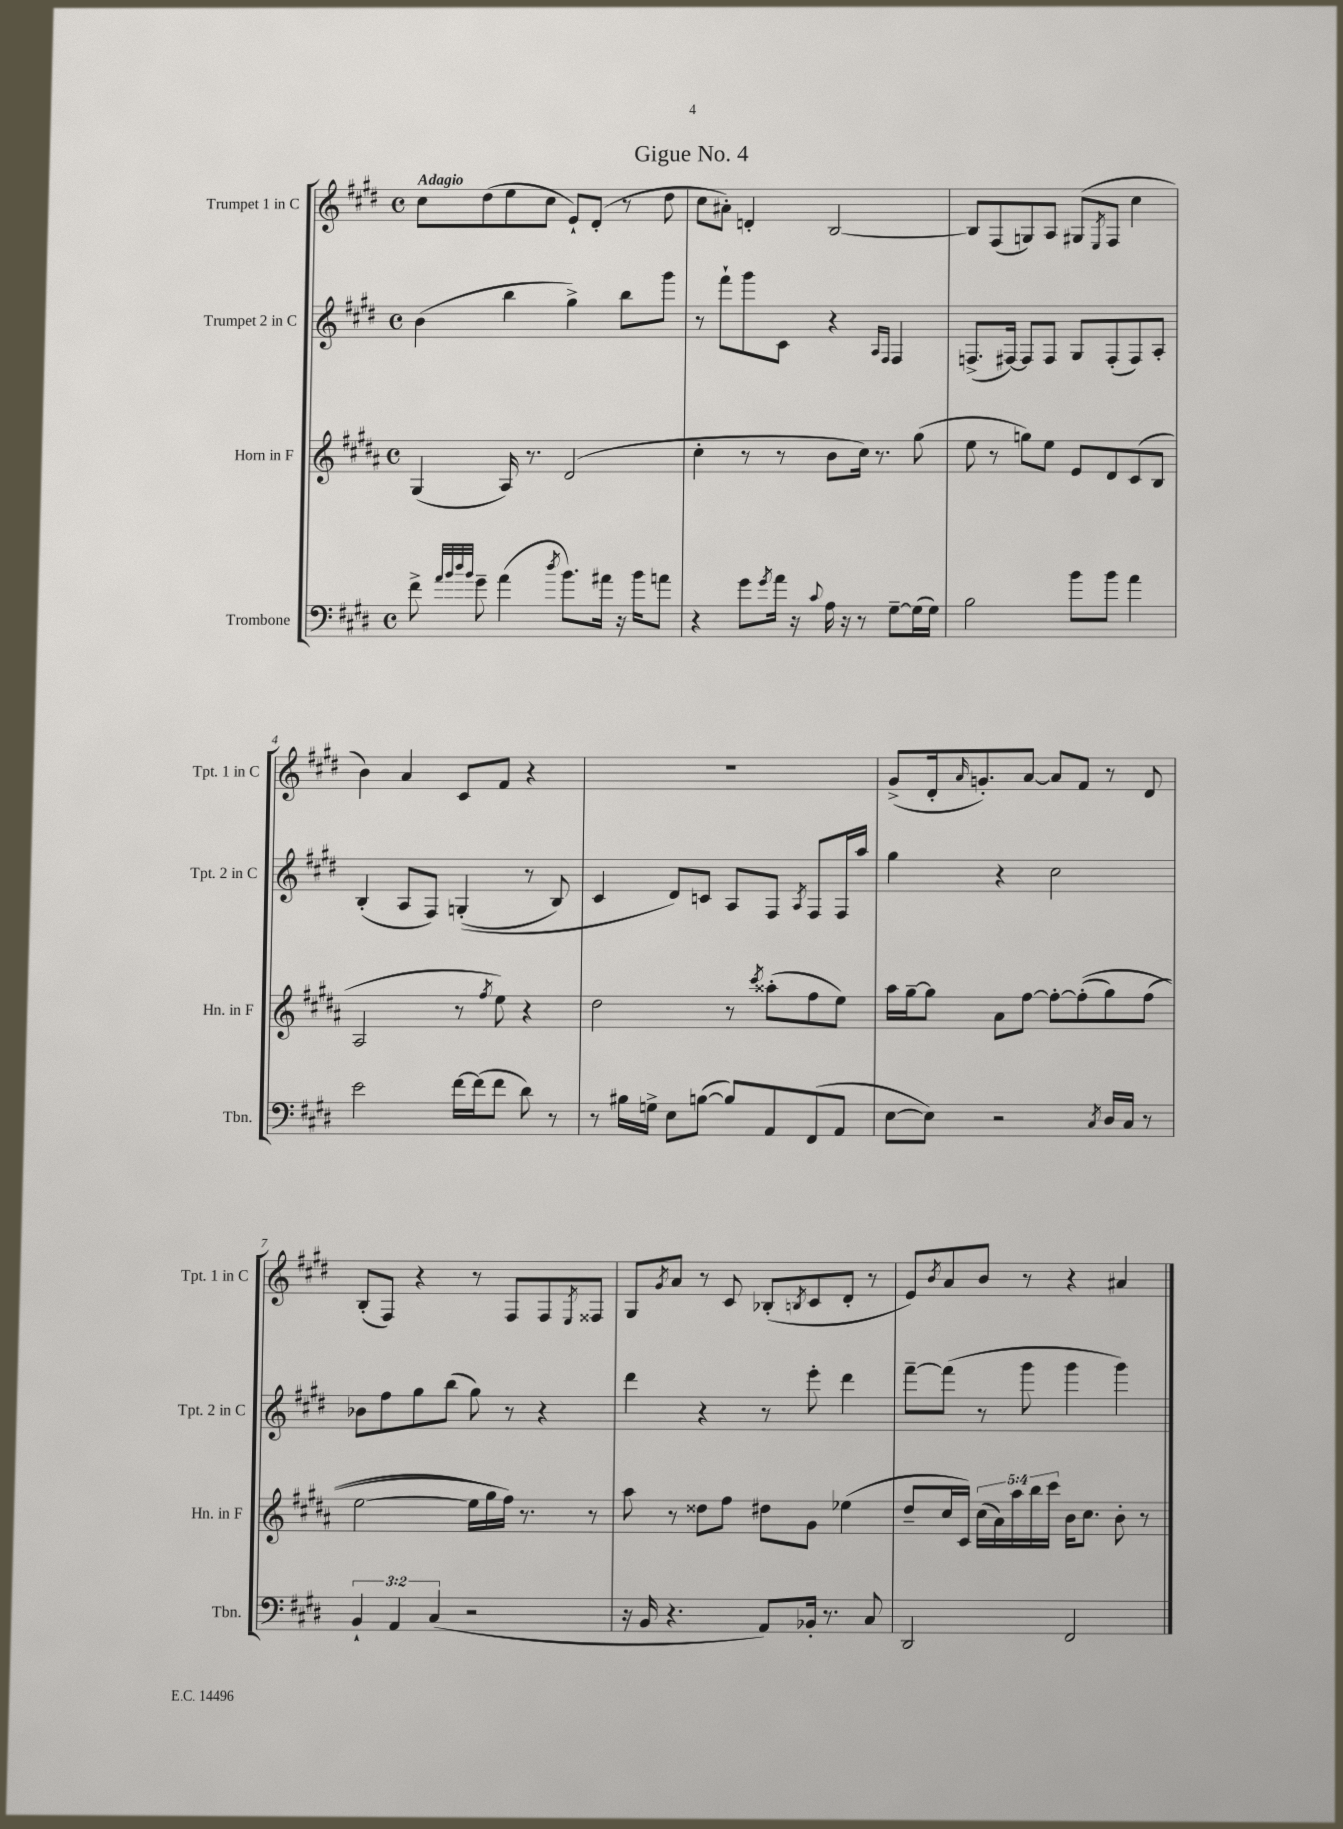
\header { title = "Gigue No. 4" }
<<
\new StaffGroup <<
\new Staff = "s0" \with { instrumentName = "Trumpet 1 in C" shortInstrumentName = "Tpt. 1 in C" } {
    \clef treble \key e \major \defaultTimeSignature \time 4/4 \tempo "Adagio"
    cis''8 dis''8( e''8 cis''8 e'8-!) dis'8-.( r8 dis''8 |
    cis''8 ais'8-.) d'4-. b2~ |
    b8 fis8( g8) a8 gis8( \acciaccatura { e8 } fis8 cis''4 |
    b'4) a'4 cis'8 fis'8 r4 |
    R1 |
    gis'8->( dis'16-. \grace { a'16 } g'8.-.) a'8~ a'8 fis'8 r8 dis'8 |
    b8-.( fis8) r4 r8 fis8 fis8 \acciaccatura { e8 } fisis8 |
    gis8 \acciaccatura { gis'8 } a'8 r8 cis'8 bes8-.( \acciaccatura { b8 } cis'8 dis'8-. r8 |
    e'8) \acciaccatura { b'8 } a'8 b'8 r8 r4 ais'4 \bar "|." |
}
\new Staff = "s1" \with { instrumentName = "Trumpet 2 in C" shortInstrumentName = "Tpt. 2 in C" } {
    \clef treble \key e \major \defaultTimeSignature \time 4/4
    b'4( b''4 gis''4->) b''8 gis'''8 |
    r8 fis'''8-! gis'''8 cis'8 r4 \grace { a16 fis16 } fis4 |
    f8.->( fis16~) fis8 fis8 gis8 fis8-.( fis8) a8-. |
    b4-.( a8 fis8) g4-.(\( r8 b8) |
    cis'4 dis'8\) c'8 a8 fis8 \acciaccatura { a8 } fis8 fis16 a''16 |
    gis''4 r4 cis''2 |
    bes'8 fis''8 gis''8 b''8( gis''8) r8 r4 |
    dis'''4 r4 r8 e'''8-. dis'''4 |
    fis'''8~-- fis'''8( r8 gis'''8 gis'''4 gis'''4) \bar "|." |
}
\new Staff = "s2" \with { instrumentName = "Horn in F" shortInstrumentName = "Hn. in F" } {
    \clef treble \key b \major \defaultTimeSignature \time 4/4 \override Staff.TupletNumber.text = #tuplet-number::calc-fraction-text
    gis4( ais16) r8. dis'2( |
    cis''4-. r8 r8 b'8 cis''16) r8. gis''8( |
    e''8 r8 g''8) e''8 e'8 dis'8 cis'8( b8 |
    ais2 r8 \acciaccatura { fis''8 } e''8) r4 |
    dis''2 r8 \acciaccatura { cis'''8 } aisis''8-.( fis''8 e''8) |
    ais''16 gis''16~-- gis''8 ais'8 fis''8~ fis''8~-. fis''8-.(\( gis''8) fis''8( |
    e''2~ e''16 gis''16) fis''16\) r8. r8 |
    ais''8 r8 disis''8 fis''8 dis''8 gis'8 ees''4( |
    dis''8-- cis''16 cis'16) \tuplet 5/4 { cis''16( ais'16) ais''16 b''16 cis'''16 } b'16 cis''8. b'8-. r8 \bar "|." |
}
\new Staff = "s3" \with { instrumentName = "Trombone" shortInstrumentName = "Tbn." } {
    \clef bass \key e \major \defaultTimeSignature \time 4/4 \override Staff.TupletNumber.text = #tuplet-number::calc-fraction-text
    fis'8-> \grace { a'32 b'32 dis''32 b'32 } gis'8-- a'4( \acciaccatura { dis''8 } b'8.) ais'16 r16 b'16 a'8 |
    r4 gis'8 \acciaccatura { gis'8 } a'16 r16 \appoggiatura { cis'8 } a16 r16 r8 gis8~-- gis16( gis16) |
    b2 b'8 b'8 a'4 |
    e'2 fis'16~ fis'16( fis'8 dis'8) r8 |
    r8 bis16 g16-> e8 b8~( b8) a,8 fis,8( a,8 |
    e8~ e8) r2 \acciaccatura { cis8 } dis16 cis16 r8 |
    \tuplet 3/2 { b,4-! a,4 cis4( } r2 |
    r16 b,16 r4. a,8) bes,16-. r8. cis8 |
    dis,2 fis,2 \bar "|." |
}
>>
>>
